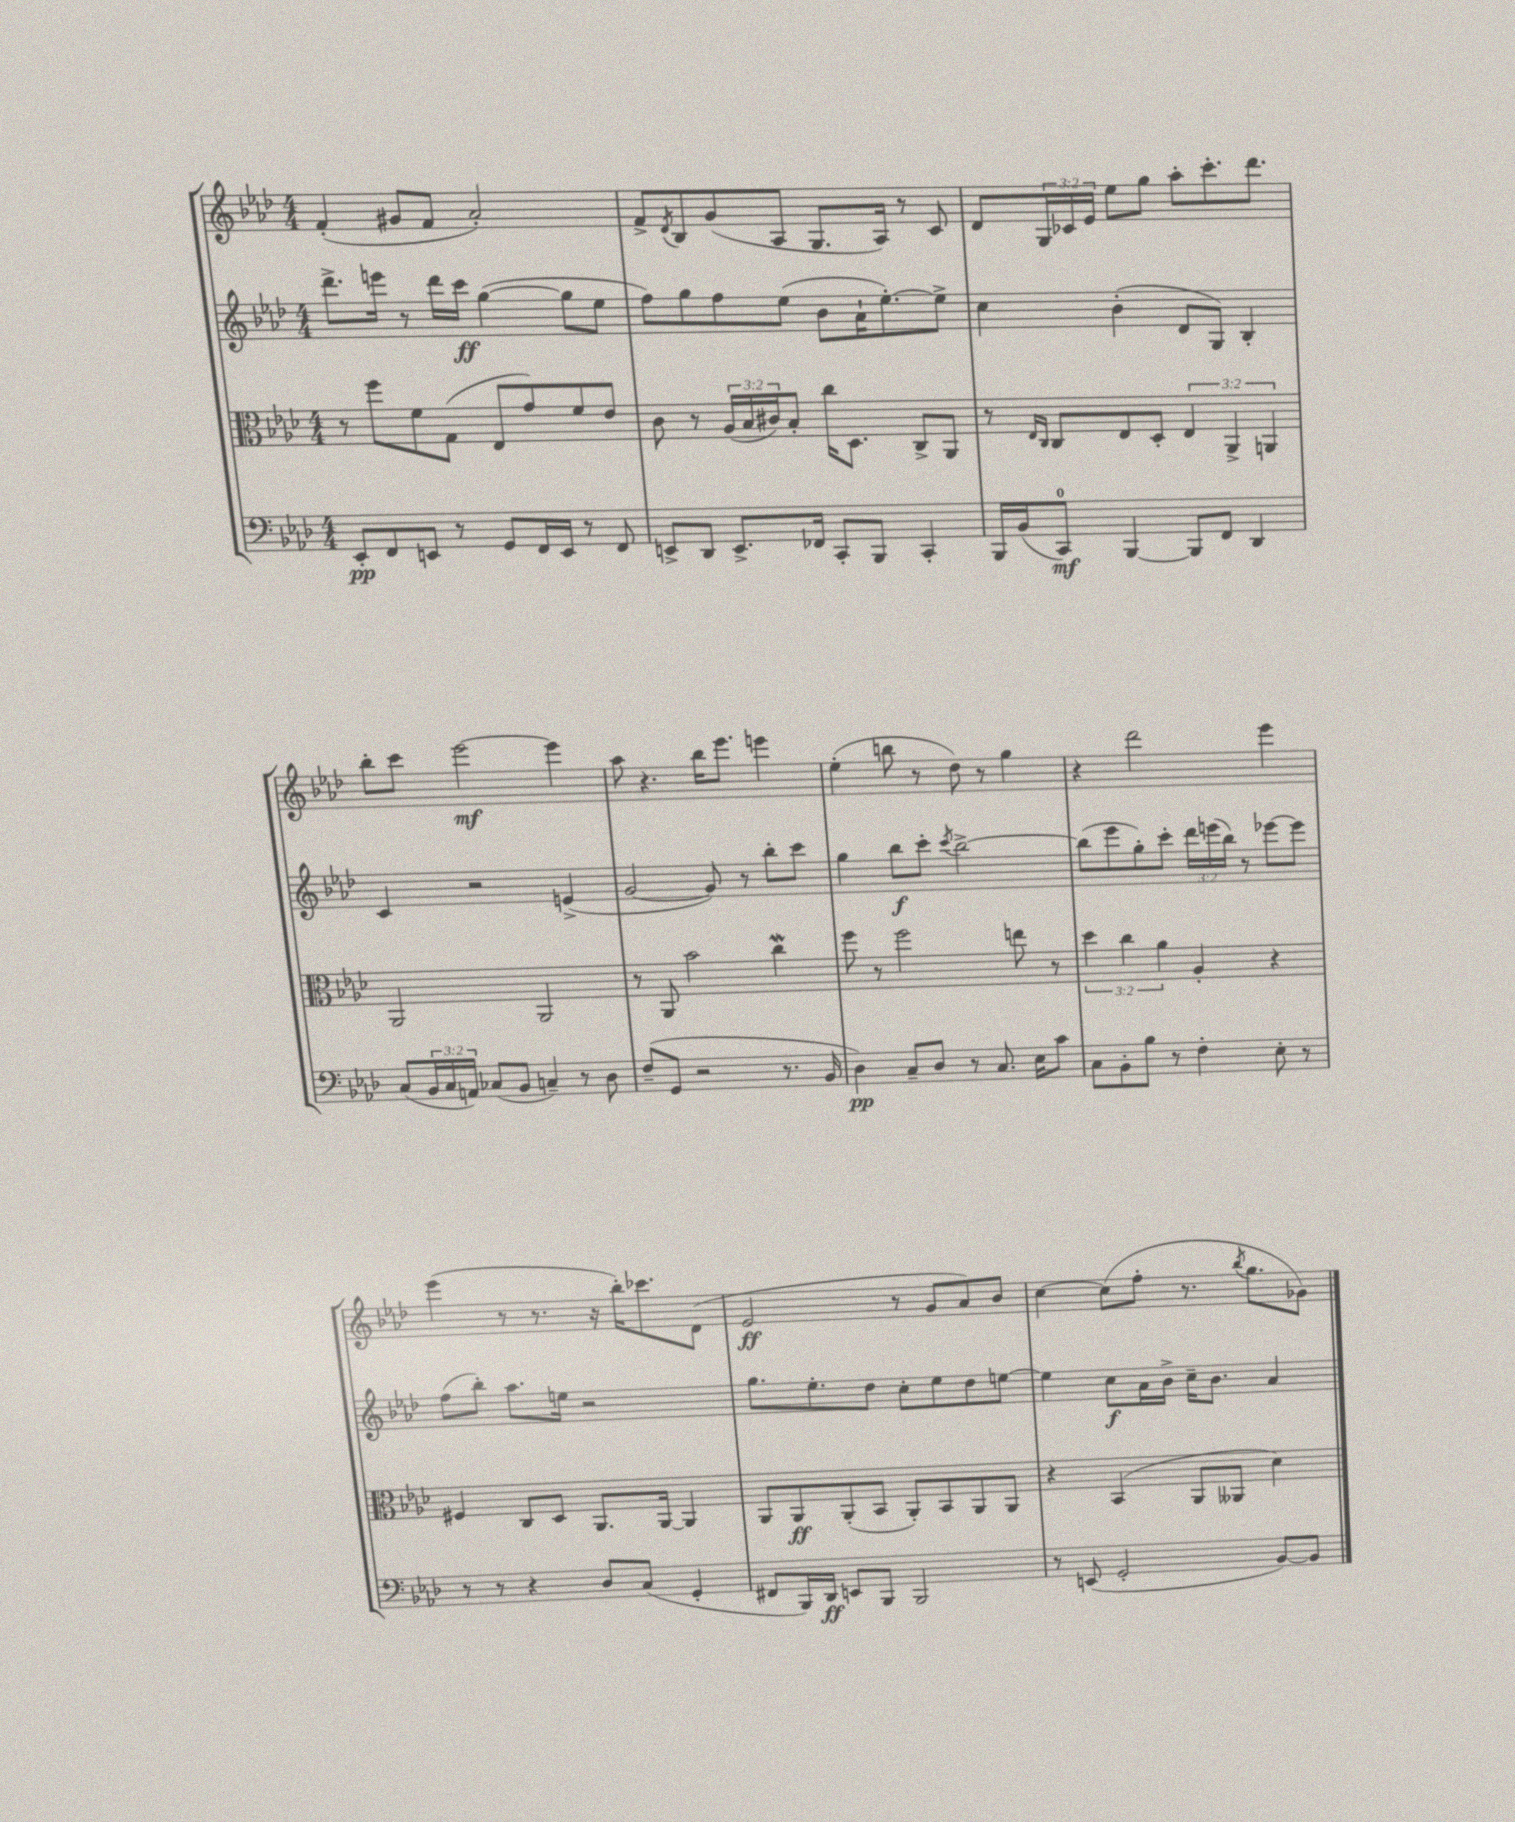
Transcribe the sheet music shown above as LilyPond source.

<<
\new StaffGroup <<
\new Staff = "s0" {
    \clef treble \key aes \major \numericTimeSignature \time 4/4 \override Staff.TupletNumber.text = #tuplet-number::calc-fraction-text
    f'4-.( gis'8 f'8 aes'2-.) |
    f'8-> \acciaccatura { des'8 } bes8 g'8( aes8 g8. aes16) r8 c'8 |
    des'8 \tuplet 3/2 { g16 ces'16 ees'16 } ees''8 g''8 aes''8-. c'''8.-. des'''8. |
    bes''8-. c'''8 ees'''2~\mf ees'''4 |
    aes''8 r4. bes''16 ees'''8. e'''4 |
    ees''4-.( b''8 r8 des''8) r8 g''4 |
    r4 des'''2 ees'''4 |
    ees'''4( r8 r8. r16 bes''16-.) ces'''8. des'8( |
    ees'2\ff r8 g'8 aes'8) bes'8 |
    c''4~ c''8( f''8-. r8. \acciaccatura { bes''8 } g''8. ges'8) \bar "|." |
}
\new Staff = "s1" {
    \clef treble \key aes \major \numericTimeSignature \time 4/4 \override Staff.TupletNumber.text = #tuplet-number::calc-fraction-text
    des'''8.-> e'''16 r8 des'''16 c'''16\ff g''4~( g''8 ees''8 |
    f''8) g''8 f''8 ees''8( bes'8 aes'16-! ees''8.~-.) ees''8-> |
    c''4 bes'4-.( des'8 g8) bes4-. |
    c'4 r2 e'4->( |
    g'2~ g'8) r8 bes''8-. c'''8 |
    g''4 bes''8\f c'''8-. \acciaccatura { c'''8 } bes''2~-> |
    bes''8( ees'''8 g''8-.) c'''8-. \tuplet 3/2 { des'''16 e'''16( bes''16) } r8 ees'''8~ ees'''8 |
    f''8( bes''8-.) aes''8. e''16 r2 |
    g''8. ees''8.-. des''8 c''8-. ees''8 des''8 e''8~ |
    e''4 c''8\f aes'16 bes'16-> c''16-- bes'8. aes'4 \bar "|." |
}
\new Staff = "s2" {
    \clef alto \key aes \major \numericTimeSignature \time 4/4 \override Staff.TupletNumber.text = #tuplet-number::calc-fraction-text
    r8 f''8 f'8 g8( ees8 g'8) f'8 ees'8 |
    c'8 r8 \tuplet 3/2 { aes16( bes16 cis'16) } bes8-. c''16 des8. c8-> aes,8 |
    r8 \grace { ees16 c16 } c8 ees8 des8-. \tuplet 3/2 { ees4 aes,4-> a,4 } |
    aes,2 aes,2 |
    r8 aes,8 bes'2 c''4\mordent |
    f''8 r8 f''2 e''8 r8 |
    \tuplet 3/2 { des''4 c''4 aes'4 } aes4-. r4 |
    fis4 c8 des8 aes,8. aes,16~ aes,4 |
    aes,8 aes,8\ff aes,8-.( bes,8 aes,8-.) bes,8 aes,8 aes,8 |
    r4 bes,4( aes,8 aeses,8 des'4) \bar "|." |
}
\new Staff = "s3" {
    \clef bass \key aes \major \numericTimeSignature \time 4/4 \override Staff.TupletNumber.text = #tuplet-number::calc-fraction-text
    ees,8-.\pp f,8 e,8 r8 g,8 f,16 e,16 r8 f,8 |
    e,8-> des,8 e,8.-> fes,16 c,8-. bes,,8 c,4-. |
    bes,,16 bes,16( c,8-0\mf) bes,,4~ bes,,8 f,8 des,4 |
    c8( \tuplet 3/2 { bes,16 c16 a,16) } ces8( bes,8 c4--) r8 des8 |
    f8--( g,8 r2 r8. bes,16 |
    des4\pp) c8-- des8 r8 c8. ees16 c'8 |
    c8 bes,8-. bes8 r8 f4-. ees8-. r8 |
    r8 r8 r4 des8 c8( g,4-. |
    fis,8 bes,,16) des,16\ff e,8 bes,,8 bes,,2 |
    r8 e,8( g,2-. bes,8~) bes,8 \bar "|." |
}
>>
>>
\layout { \context { \Score \remove "Bar_number_engraver" } }
